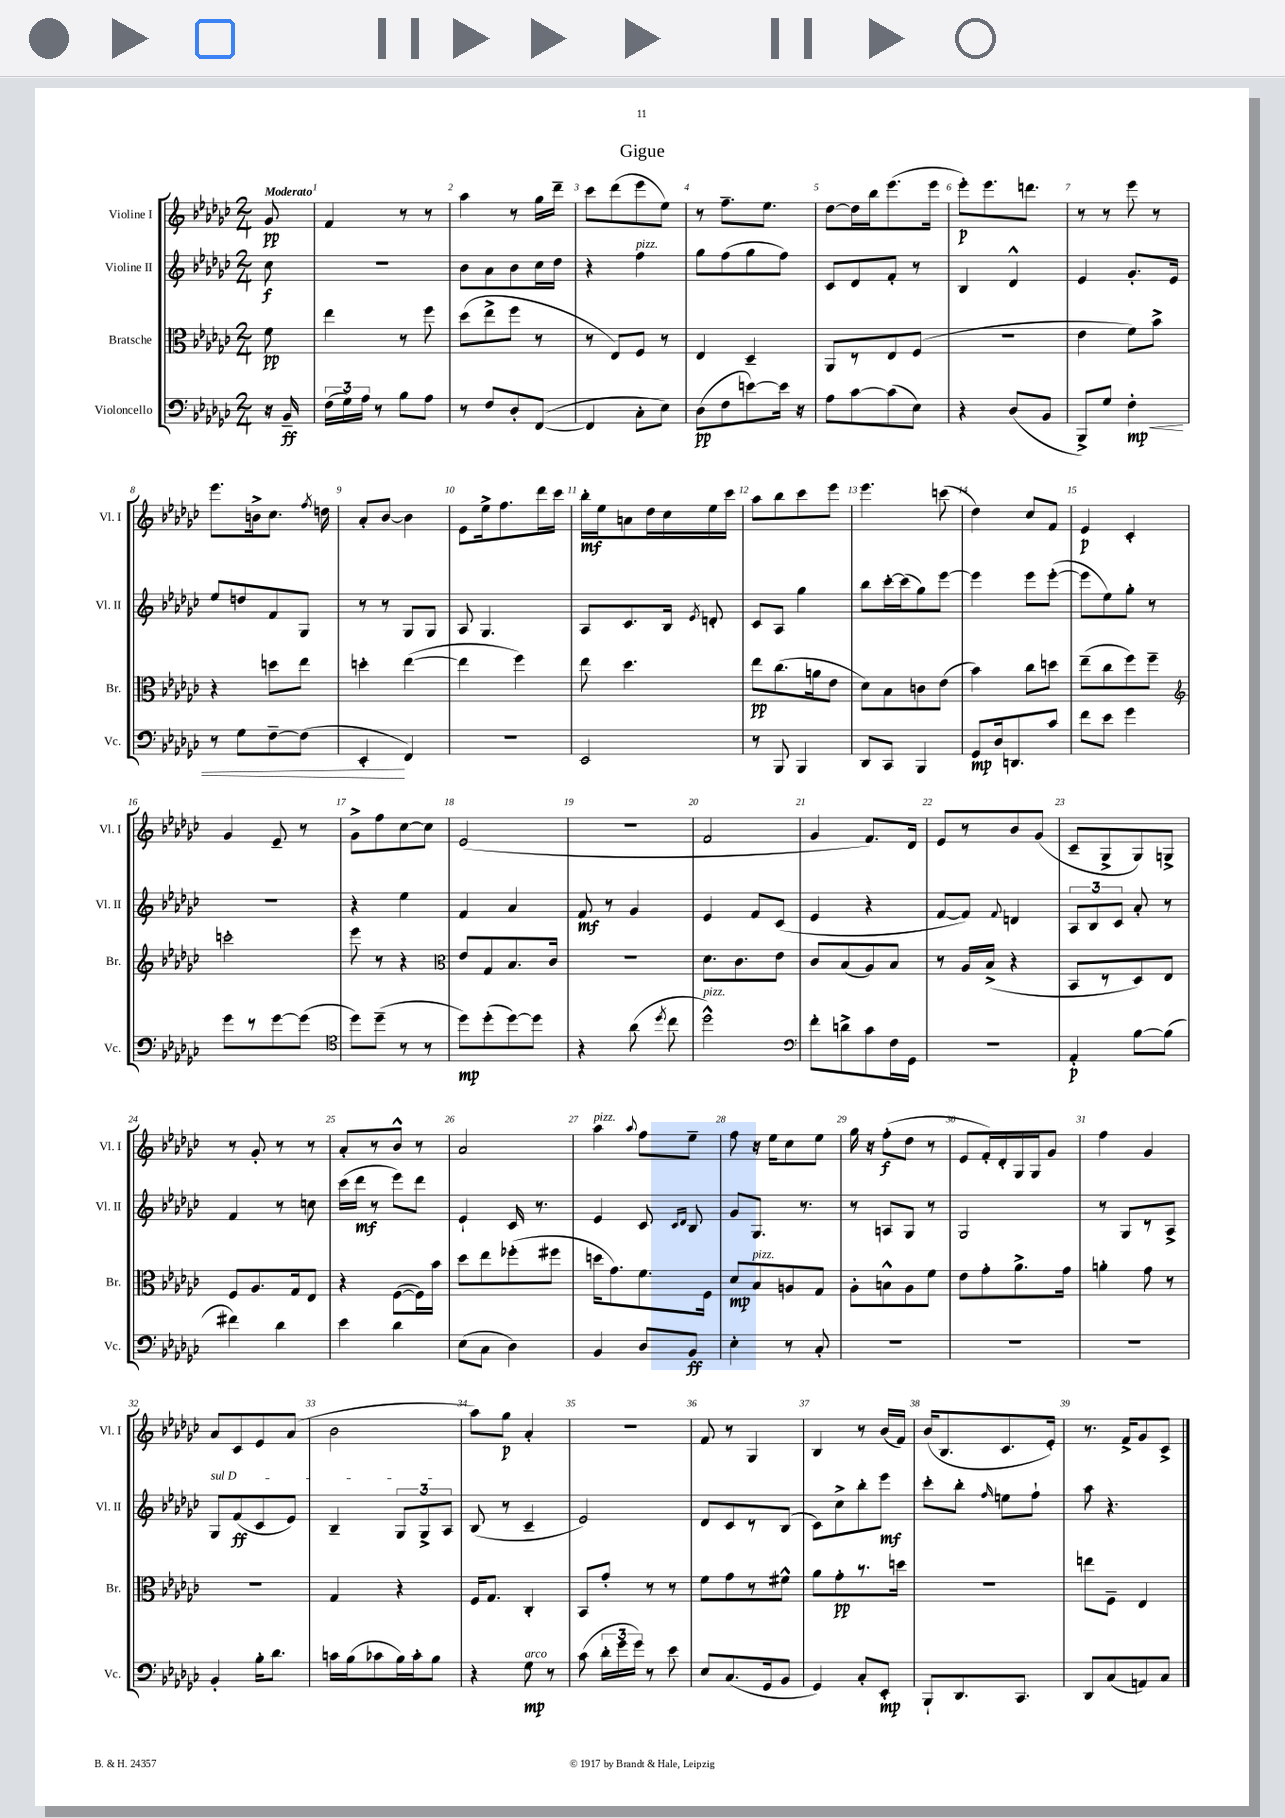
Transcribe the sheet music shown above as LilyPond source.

\header { title = "Gigue" }
<<
\new StaffGroup <<
\new Staff = "s0" \with { instrumentName = "Violine I" shortInstrumentName = "Vl. I" } {
    \clef treble \key ges \major \numericTimeSignature \time 2/4 \partial 8 \tempo "Moderato"
    \autoBeamOff ges'8\pp |
    f'4 r8 r8 |
    aes''4 r8 ges''16[ des'''16]-- |
    ces'''8[ des'''8( ees'''8 ees''8]) |
    r8 f''8.[-- ees''8.] |
    des''8[~ des''16 bes''16 ees'''8.( ees'''16] |
    ees'''8[-.\p) ees'''8. d'''8.] |
    r8 r8 ees'''8 r8 |
    ees'''8.[ b'16-> ces''8.] \acciaccatura { f''8 } d''16 |
    aes'8[-. bes'8]~ bes'4 |
    ees'8[ ees''16-> f''8. des'''16 ces'''16] |
    bes''16[-.\mf ees''16 a'8 des''16 ces''16 ees''16 ces'''16] |
    aes''8[ bes''8 ces'''8 ees'''8] |
    ees'''4. c'''8( |
    des''4) ces''8[ f'8] |
    ees'4\p ces'4-. |
    ges'4 ees'8-- r8 |
    ges'8[-> f''8 ces''8~ ces''8] |
    ees'2( |
    R2 |
    f'2 |
    ges'4 f'8.[) des'16] |
    ees'8[ r8 bes'8 ges'8]( |
    ces'8[-- ges8-> ges8) g8]-> |
    r8 ges'8-. r8 r8 |
    aes'8[-. r8 bes'8]-^ r8 |
    aes'2 |
    aes''4^\markup { \italic "pizz." } \appoggiatura { aes''8 } f''8[ ees''8]-- |
    f''8 r16 ees''16[ ces''8 ees''8] |
    ges''16 r16 f''8[-.\f( des''8] r8 |
    ees'8[ f'16-.) des'16-. ges16 ges16 ges'8] |
    f''4 ges'4 |
    aes'8[ ces'8 ees'8 aes'8]( |
    bes'2 |
    aes''8[) ges''8]\p aes'4-. |
    R2 |
    f'8 r8 ges4 |
    bes4 r8 bes'16[( f'16]) |
    bes'16[( bes8. ces'8. ees'16]-.) |
    r8. f'16[-> ges'8 ces'8]-> \bar "|." |
}
\new Staff = "s1" \with { instrumentName = "Violine II" shortInstrumentName = "Vl. II" } {
    \clef treble \key ges \major \numericTimeSignature \time 2/4 \partial 8
    \autoBeamOff ces''8\f |
    r2 |
    bes'8[ aes'8 bes'8 ces''16 des''16] |
    r4 f''4^\markup { \italic "pizz." } |
    ges''8[ f''8( ges''8 f''8]) |
    ces'8[ des'8 f'8]-. r8 |
    bes4 des'4-^ |
    ees'4 ges'8.[-. ees'16] |
    ees''8[ d''8 f'8 ges8] |
    r8 r8 ges8[ ges8] |
    aes8 ges4. |
    aes8[ ces'8. bes16] \acciaccatura { ees'8 } d'8-. |
    ces'8[ aes8] ges''4 |
    bes''8[ ces'''16~-. ces'''16( ges''8) ees'''8]~ |
    ees'''4 ees'''8[ ees'''8]~-.( |
    ees'''8[ ees''8) ges''8]-. r8 |
    r2 |
    r4 ees''4 |
    f'4 aes'4 |
    f'8\mf r8 ges'4 |
    ees'4 f'8[ ces'8]( |
    ees'4 r4 |
    f'8[~ f'8]) \appoggiatura { f'8 } d'4 |
    \tuplet 3/2 { aes8[ bes8 ces'8] } aes'8-. r8 |
    f'4 r8 c''8 |
    ces'''16[( des'''16]\mf r8 ees'''8[) des'''8] |
    ees'4-! ces'16 r8. |
    ees'4 ces'8 \grace { ces'16[ des'16] } bes8 |
    ges'8[ ges8.] r8. |
    r8 a8[ ges8] r8 |
    ges2 |
    r8 ges8[ r8 aes8]-> |
    \once \override TextSpanner.bound-details.left.text = \markup { \italic "sul D" } ges8[\startTextSpan f'8\ff( ces'8 ees'8]) |
    bes4-- \tuplet 3/2 { ges8[ ges8-> aes8]\stopTextSpan } |
    bes8( r8 ces'4-- |
    ees'2) |
    des'8[ ces'8 r8 bes8]( |
    ces'8[) ces''8-> bes''8-. ees'''8]\mf |
    ces'''8[-. bes''8]-. \grace { f''16 } e''8[ f''8]-! |
    aes''8 r4. \bar "|." |
}
\new Staff = "s2" \with { instrumentName = "Bratsche" shortInstrumentName = "Br." } {
    \clef alto \key ges \major \numericTimeSignature \time 2/4 \partial 8
    \autoBeamOff f'8\pp |
    ees''4 r8 f''8 |
    des''8[( ees''8-> f''8] r8 |
    r8 ees8[) f8] r8 |
    ees4 des4-- |
    aes,8[ r8 ees8 f8]( |
    r2 |
    ees'4 f'8[) bes'8]-> |
    r4 d''8[ ees''8] |
    d''4-. ees''4~( |
    ees''4 f''4) |
    ees''8 des''4. |
    ees''8[\pp ces''8.( a'16 ees'8] |
    des'8[) bes8 c'8 ees'8]( |
    bes'4) ces''8[ d''8] |
    ees''8[--( ces''8 f''8) f''8]-- |
    \clef treble c'''2-. |
    ees'''8 r8 r4 |
    \clef alto ees'8[ ges8 bes8. ces'16] |
    R2 |
    des'8.[ ces'8. ees'8] |
    ces'8[ bes8( aes8) bes8] |
    r8 aes16[ bes16]->( r4 |
    bes,8[ r8 des8) ees8] |
    f8[ aes8. ges16 ees8] |
    r4 f8[~( f16) bes'16] |
    des''8[ ees''8 fes''8-.( fis''8] |
    d''16[ ges'8.) f'8. f16] |
    des'8[\mp bes8^\markup { \italic "pizz." } a8 ges8] |
    aes8[-. b8-^ aes8 f'8] |
    ees'8[ ges'8-. aes'8.-> ges'16] |
    a'4-. ges'8 r8 |
    r2 |
    ges4 r4 |
    f16[ ges8.] ces4-. |
    bes,8[ ges'8]-. r8 r8 |
    f'8[ ges'8 r8 fis'8]-^ |
    aes'8[ ges'8-.\pp r8. d''16] |
    R2 |
    e''8[ f8]-- ees4 \bar "|." |
}
\new Staff = "s3" \with { instrumentName = "Violoncello" shortInstrumentName = "Vc." } {
    \clef bass \key ges \major \numericTimeSignature \time 2/4 \partial 8
    \autoBeamOff r16 bes,16--\ff |
    \tuplet 3/2 { f16[( ges16) aes16] } r8 bes8[ aes8] |
    r8 f8[ des8-. f,8]~( |
    f,4 ces8[-. ees8]) |
    des8[\pp( f8 e'8~) e'16] r16 |
    aes8[ ces'8~ ces'8( ees8]) |
    r4 des8[( bes,8] |
    bes,,8[->) ges8] f4-.\mp\< |
    r8 ges8[ f8~-- f8]( |
    ees,4-.\! f,4) |
    R2 |
    ees,2 |
    r8 bes,,8 bes,,4 |
    des,8[ ces,8] bes,,4 |
    ges,8[\mp des16 d,8. ces'8] |
    f'8[ ees'8] ges'4 |
    ges'8[ r8 ges'8~ ges'8]( |
    \clef tenor des''8[) des''8]--( r8 r8 |
    des''8[\mp) des''8-.( des''8~) des''8] |
    r4 aes'8( \acciaccatura { des''8 } ces''8 |
    des''2-^^\markup { \italic "pizz." }) |
    \clef bass f'8[-. d'8-> ces'8 f16 ges,16] |
    R2 |
    aes,4-.\p bes8[~ bes8]( |
    fis'4) des'4 |
    ees'4 des'4 |
    ees8[( ces8] des4) |
    bes,4 des8[ bes,8]\ff |
    ees4-. r8 ces8-. |
    R2 |
    R2 |
    R2 |
    bes,4-. bes16[-. des'8.] |
    c'16[ bes16( ces'8 bes16) ces'16-. bes8] |
    r4 ges8\mp^\markup { \italic "arco" } r8 |
    ces'8( \tuplet 3/2 { des'16[-. ges'16 ges'16]) } r8 ees'8 |
    ees8[ ces8.( ges,16 bes,8] |
    ges,4) ces8[-. ees,8]-.\mp |
    bes,,8[-! des,8. ces,8.] |
    des,8[ ces8( a,8) ces8] \bar "|." |
}
>>
>>
\layout { \context { \Score \override BarNumber.break-visibility = ##(#f #t #t) barNumberVisibility = #all-bar-numbers-visible } }
